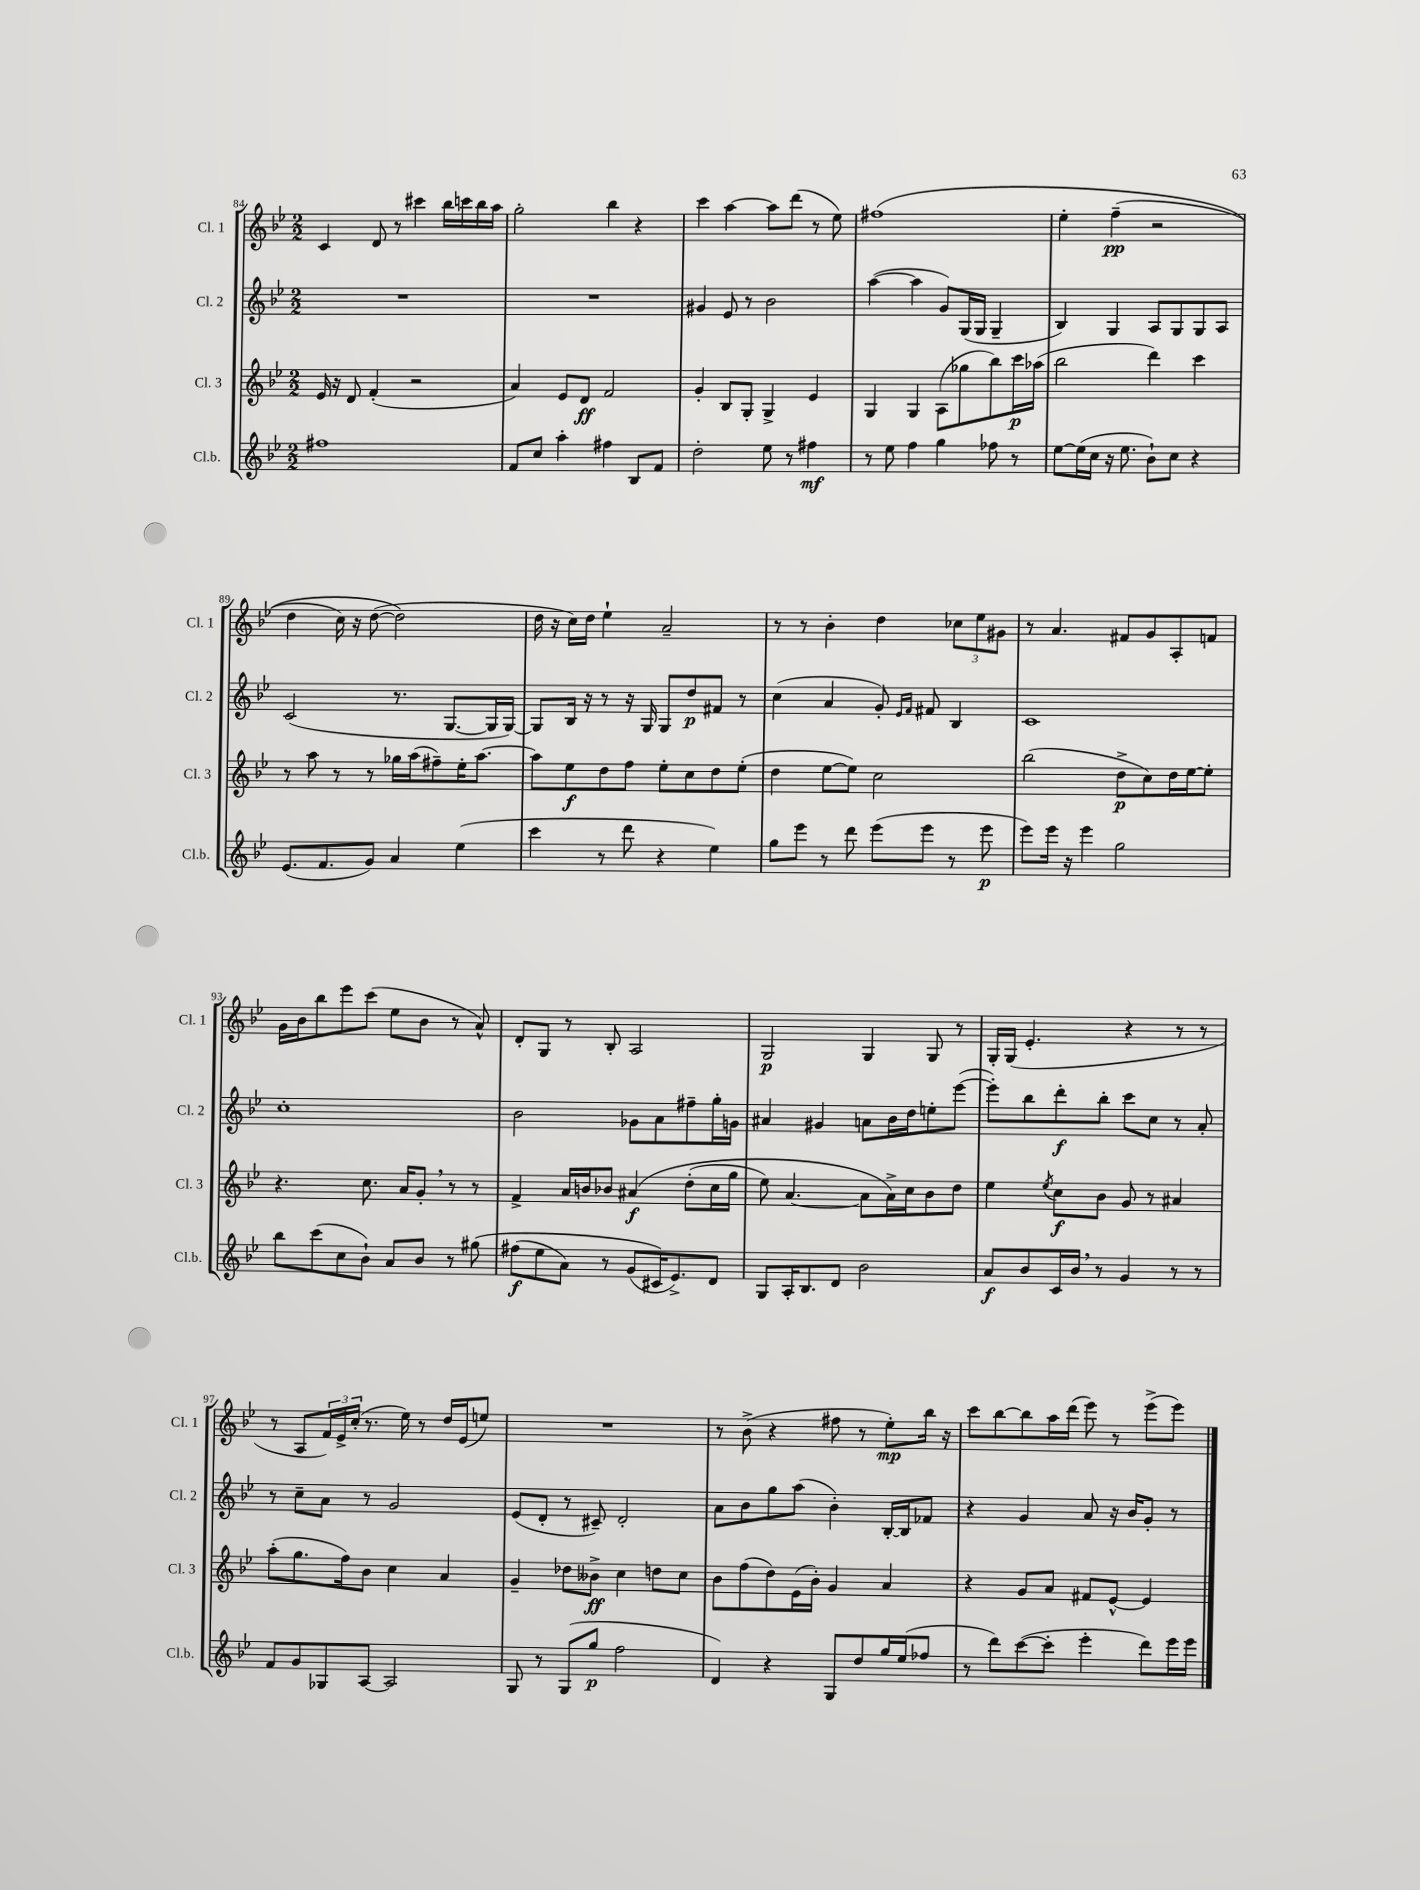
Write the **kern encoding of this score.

**kern	**kern	**kern	**kern
*staff4	*staff3	*staff2	*staff1
*clefG2	*clefG2	*clefG2	*clefG2
*k[b-e-]	*k[b-e-]	*k[b-e-]	*k[b-e-]
*M2/2	*M2/2	*M2/2	*M2/2
1ff#	16e-/	1r	4c/
.	16r	.	.
.	8d/	.	.
.	(4f'/	.	8d/
.	.	.	8r
.	2r	.	4ccc#\
.	.	.	16bb-\LL
.	.	.	16ccc\
.	.	.	16bb-\
.	.	.	16aa\JJ
=	=	=	=
8f/L	4a/)	1r	2gg'\
8cc/J	.	.	.
4aa'\	8e-/L	.	.
.	8d/J	.	.
4ff#\	2f/	.	4bb-\
8B-/L	.	.	4r
8f/J	.	.	.
=	=	=	=
2dd'\	4g'/	4g#/	4ccc\
.	8B-/L	8e-/	[4aa\
.	8G'/J	8r	.
8ee-\	4G^/	2b-\	8aa\]L
8r	.	.	(8ddd\J
4ff#\	4e-/	.	8r
.	.	.	8ee-\)
=	=	=	=
8r	4G/	([4aa\	&(1ff#
8ee-\	.	.	.
4ff\	4G/	4aa\]	.
4gg\	(8A\L	8g/L)	.
.	8gg-\	(16G/L	.
.	.	16G/JJ	.
8ff-\	8bb-\)	4G~/	.
8r	16ccc\L	.	.
.	(16aa-\JJ	.	.
=	=	=	=
[8ee-\L	2bb-\	4B-/)	4ee-'\
(16ee-\]L	.	.	.
16cc\JJ	.	.	.
16r	.	4G/	(4ff~\
8.ee-\	.	.	.
8b-`\L)	4ddd\)	8A/L	2r
8cc\J	.	8G/	.
4r	4ccc\	8G/	.
.	.	8A/J	.
=	=	=	=
(8.e-/L	8r	(2c/	4dd\
.	8aa\	.	.
8.f/	.	.	.
.	8r	.	16cc\)
.	.	.	16r
8g/J)	8r	.	([8dd\
4a/	16gg-\LL	8.r	2dd\]&)
.	(16aa\J	.	.
.	8ff#~\)	.	.
.	.	[8.G/L	.
(4ee-\	16ee-'\K	.	.
.	[8.aa\J	.	.
.	.	16G/]L	.
.	.	[16G/JJ)	.
=	=	=	=
4ccc\	8aa\]L	8G/]L	16dd\
.	.	.	16r
.	8ee-\	16B-/Jk	16cc\LL)
.	.	16r	16dd\JJ
8r	8dd\	8r	4ee-`\
8ddd\	8ff\J	16r	.
.	.	16G/	.
4r	8ee-'\L	8G/L	2a~/
.	8cc\	8dd/	.
4ee-\)	8dd\	8f#/J	.
.	(8ee-'\J	8r	.
=	=	=	=
8gg\L	4dd\	(4cc\	8r
8eee-\J	.	.	8r
8r	[8ee-\L	4a/	4b-'\
8ddd\	8ee-\]J)	.	.
(8eee-\L	2cc\	8g'/)	4dd\
.	.	16qqe-/LL	.
.	.	16qqf/JJ	.
8eee-\J	.	8f#/	.
8r	.	4B-/	12cc-\L
.	.	.	12ee-\
8eee-\	.	.	.
.	.	.	12g#\J
=	=	=	=
8eee-\L)	(2bb-\	1c	8r
16eee-\Jk	.	.	4.a/
16r	.	.	.
4eee-\	.	.	.
2gg\	8dd^\L	.	8f#/L
.	8cc\)	.	8g/
.	16dd\L	.	8A'/
.	[16ee-\J	.	.
.	8ee-'\]J	.	8f/J
=	=	=	=
8bb-\L	4.r	1cc'	16g\LL
.	.	.	16b-\J
(8ccc\	.	.	8bb-\
8cc\	.	.	8eee-\
8b-`\J)	8.cc\	.	(8ccc\J
8a/L	.	.	8ee-\L
.	16a/LK	.	.
8b-/J	8g'/J	.	8b-\J
8r	8r	.	8r
&(8gg#\	8r	.	8a^^/)
=	=	=	=
(8ff#\L	4f^/	2b-\	8d'/L
8ee-\	.	.	8G/J
8a\J)	16a/LL	.	8r
.	16b/J	.	.
8r	8b-/J	.	8B-'/
(8g/L	&(4a#/	8g-\L	2A/
16c#/K&)	.	8a\	.
8.e-^/)	.	.	.
.	(8dd'\L	8ff#~\	.
8d/J	16cc\L	16gg'\L	.
.	16gg\JJ	16g\JJ	.
=	=	=	=
8G/L	8ee-\)	4a#/	2G/
16A'/K	[4.a/	.	.
8.B-/	.	.	.
.	.	4g#/	.
8d/J	.	.	.
2b-\	8a\]L	8a\L	4G/
.	16a^\L&)	16b-\L	.
.	16cc\J	16dd\J	.
.	8b-\	8ee'\	8G/
.	8dd\J	([8eee-\J	8r
=	=	=	=
8a/L	4ee-\	8eee-'\]L)	16G'/LL
.	.	.	(16G/JJ
8b-/	.	8bb-\	4.e-'/
.	8qee-/	.	.
16c/L	8cc\L	8ddd'\	.
16b-/JJ	.	.	.
8r	8b-\J	8bb-'\J	.
4g/	8g/	8ccc\L	4r
.	8r	8cc\J	.
8r	4a#/	8r	8r
8r	.	8a'/	8r
=	=	=	=
8f/L	(8aa'\L	8r	8r
8g/	8.gg\	8cc~\L	8A/L
8G-/	.	8a\J	24f/L)
.	.	.	24e-^/
.	16ff\k)	.	.
.	.	.	(24cc'/JJ
[8A/J	8b-\J	8r	8.r
2A/]	4cc\	2g/	.
.	.	.	16ee-\)
.	.	.	8r
.	4a/	.	16dd/LL
.	.	.	(16e-/J
.	.	.	8ee/J)
=	=	=	=
8G/	4g~/	(8e-/L	1r
8r	.	8d'/J	.
(8G/L	8dd-\L	8r	.
8gg/J	8b--^\J	8c#~/)	.
2ff\	4cc\	2d'/	.
.	8dd\L	.	.
.	8cc\J	.	.
=	=	=	=
4d/)	8b-\L	8a\L	8r
.	(8ff\	8b-\	(8b-^\
4r	8dd\)	8gg\	4r
.	(16e-\L	(8aa\J	.
.	16b-'\JJ)	.	.
8G/L	4g/	4b-'\)	8ff#\
8dd/	.	.	8r
16gg/L	4a/	[16B-'/LL	8ee-'\L)
(16ee-/J	.	16B-/]J	.
8ff-/J	.	8f-/J	16bb-\Jk
.	.	.	16r
=	=	=	=
8r	4r	4r	8ccc\L
8ddd\L)	.	.	[8bb-\
([8ccc\	8g/L	4g/	8bb-\]
8ccc'\]J	8a/J	.	16aa\L
.	.	.	(16ddd\JJ
4eee-'\	8f#/L	8a/	8eee-\)
.	[8e-^^/J	16r	8r
.	.	16b-/LK	.
8ddd\L)	4e-/]	8g'/J	(8eee-^\L
16eee-\L	.	8r	8eee-\J)
16eee-\JJ	.	.	.
==	==	==	==
*-	*-	*-	*-
